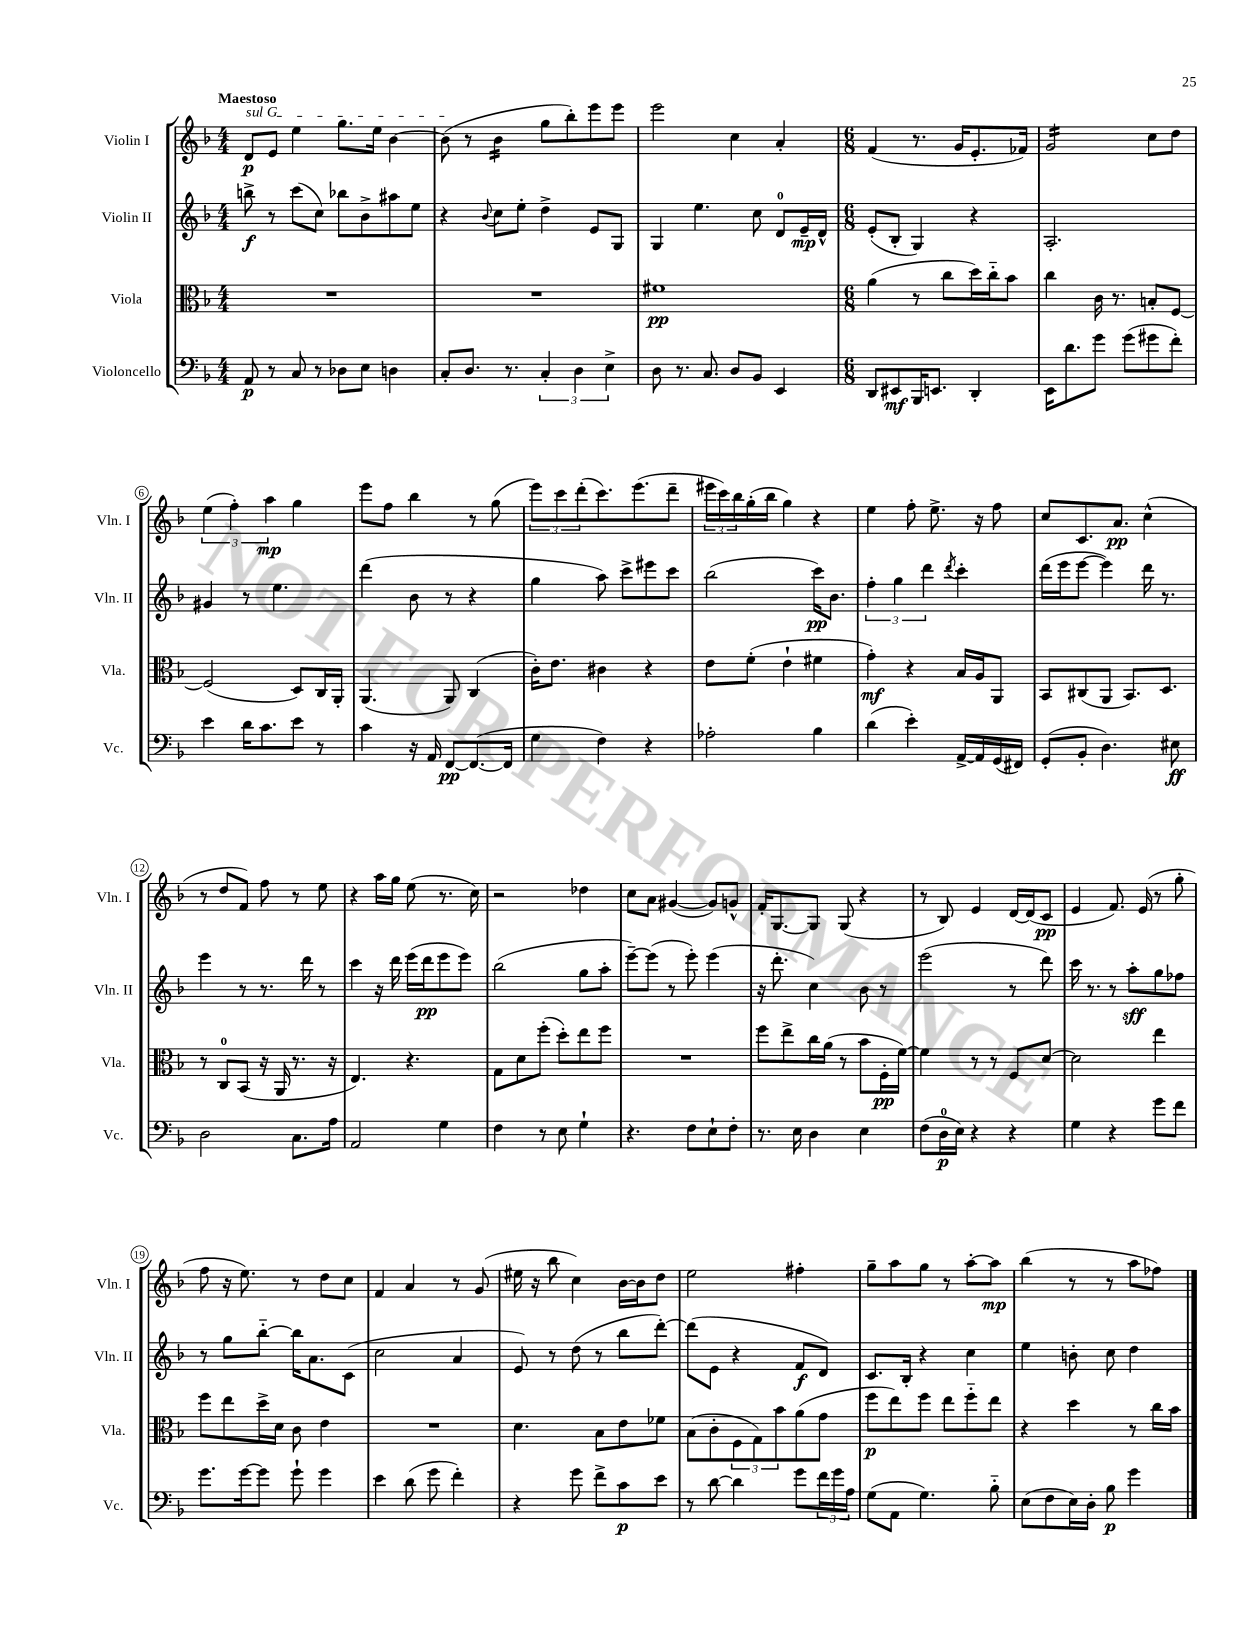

**kern	**dynam	**kern	**dynam	**kern	**dynam	**kern	**dynam
*part4	*part4	*part3	*part3	*part2	*part2	*part1	*part1
*staff4	*staff4	*staff3	*staff3	*staff2	*staff2	*staff1	*staff1
*I"Violoncello	*	*I"Viola	*	*I"Violin II	*	*I"Violin I	*
*I'Vc.	*	*I'Vla.	*	*I'Vln. II	*	*I'Vln. I	*
*clefF4	*	*clefC3	*	*clefG2	*	*clefG2	*
*k[b-]	*	*k[b-]	*	*k[b-]	*	*k[b-]	*
*M4/4	*	*M4/4	*	*M4/4	*	*M4/4	*
=1	=1	=1	=1	=1	=1	=1	=1
!	!	!	!	!	!	!LO:TX:a:B:t=Maestoso	!
!	!	!	!	!	!	!LO:TX:a:i:t=sul G	!
8AA/	p	1r	.	8bbn^\	f	8d/L	p
8r	.	.	.	8r	.	8e/J	.
8C/	.	.	.	(8ccc\L	.	4ee\	.
8r	.	.	.	8cc\J)	.	.	.
8D-X\L	.	.	.	8bb-X\L	.	8.gg\L	.
8E\J	.	.	.	8b-^\	.	.	.
.	.	.	.	.	.	16ee\Jk	.
4Dn\	.	.	.	8aa#X\	.	[4b-\	.
.	.	.	.	8ee\J	.	.	.
=2	=2	=2	=2	=2	=2	=2	=2
8C'/L	.	1r	.	4r	.	(8b-\]	.
8.D/J	.	.	.	.	.	8r	.
.	.	.	.	8qqb-/	.	.	.
*	*	*	*	*	*	*tremolo	*
.	.	.	.	8cc\L	.	16b-\LL	.
8.r	.	.	.	.	.	16b-\	.
.	.	.	.	8ee'\J	.	16b-\	.
.	.	.	.	.	.	16b-\JJ	.
*	*	*	*	*	*	*Xtremolo	*
6C'/	.	.	.	4dd^\	.	8gg\L	.
.	.	.	.	.	.	8bb-'\)	.
6D\	.	.	.	.	.	.	.
.	.	.	.	8e/L	.	8eee\	.
6E^\	.	.	.	.	.	.	.
.	.	.	.	8G/J	.	8eee\J	.
=3	=3	=3	=3	=3	=3	=3	=3
8D\	.	1f#X	pp	4G/	.	2eee\	.
8.r	.	.	.	.	.	.	.
.	.	.	.	4.ee\	.	.	.
8.C/	.	.	.	.	.	.	.
8D/L	.	.	.	.	.	4cc\	.
8BB-/J	.	.	.	8cc\	.	.	.
4EE/	.	.	.	8d/L	.	4a'/	.
.	.	.	.	16e~/L	mp	.	.
.	.	.	.	16d^^/JJ	.	.	.
=4	=4	=4	=4	=4	=4	=4	=4
*M6/8	*	*M6/8	*	*M6/8	*	*M6/8	*
8DD/L	.	(4a\	.	(8e'/L	.	(4f/	.
8EE#X/	mf	.	.	8B-'/J	.	.	.
16BBB-/K	.	8r	.	4G/)	.	8.r	.
8.EEn/J	.	.	.	.	.	.	.
.	.	8cc\L	.	.	.	.	.
.	.	.	.	.	.	16g/KL	.
4DD'/	.	16dd\L)	.	4r	.	8.e'/	.
.	.	16cc\J	.	.	.	.	.
.	.	8b-\J	.	.	.	.	.
.	.	.	.	.	.	16f-X/Jk)	.
=5	=5	=5	=5	=5	=5	=5	=5
*	*	*	*	*	*	*tremolo	*
16EE\KL	.	4cc\	.	2.A'/	.	16g/LL	.
8.d\	.	.	.	.	.	16g/	.
.	.	.	.	.	.	16g/	.
.	.	.	.	.	.	16g/	.
8g\J	.	16c\	.	.	.	16g/	.
.	.	8.r	.	.	.	16g/	.
(8g\L	.	.	.	.	.	16g/	.
.	.	.	.	.	.	16g/JJ	.
*	*	*	*	*	*	*Xtremolo	*
8g#X\	.	8Bn'/L	.	.	.	8cc\L	.
8f'\J)	.	[8F/J	.	.	.	8dd\J	.
!!LO:LB:g=z
=6	=6	=6	=6	=6	=6	=6	=6
4e\	.	(2F/]	.	4g#X/	.	(6ee\	.
.	.	.	.	.	.	6ff'\)	.
16d\KL	.	.	.	8r	.	.	.
8.c\	.	.	.	.	.	.	.
.	.	.	.	.	.	6aa\	mp
.	.	.	.	4.ee\	.	.	.
8e\J	.	8D/L)	.	.	.	4gg\	.
8r	.	16C/L	.	.	.	.	.
.	.	16AA'/JJ	.	.	.	.	.
=7	=7	=7	=7	=7	=7	=7	=7
4c\	.	(4.AA/	.	(4ddd\	.	8eee\L	.
.	.	.	.	.	.	8ff\J	.
16r	.	.	.	8b-\	.	4bb-\	.
16AA/	.	.	.	.	.	.	.
[8FF/L	pp	8AA/)	.	8r	.	.	.
(8.FF/_	.	(4C/	.	4r	.	8r	.
.	.	.	.	.	.	(8gg\	.
16FF/Jk]	.	.	.	.	.	.	.
=8	=8	=8	=8	=8	=8	=8	=8
4G\	.	16c'\KL)	.	4gg\	.	12eee\L)	.
.	.	8.e\J	.	.	.	.	.
.	.	.	.	.	.	12ccc\	.
.	.	.	.	.	.	(12ddd'\	.
4F\)	.	4c#X\	.	8aa\)	.	8.ccc\)	.
.	.	.	.	8ccc^\L	.	.	.
.	.	.	.	.	.	(8.eee\	.
4r	.	4r	.	8eee#X\	.	.	.
.	.	.	.	8ccc\J	.	8ddd~\J	.
=9	=9	=9	=9	=9	=9	=9	=9
2A-X'\	.	8e\L	.	(2bb-\	.	24eee#X\LL	.
.	.	.	.	.	.	24ccc\)	.
.	.	.	.	.	.	24bb-\	.
.	.	(8f'\J	.	.	.	(16gg'\	.
.	.	.	.	.	.	16bb-\JJ	.
.	.	4e`\	.	.	.	4gg\)	.
4B-\	.	4f#X\	.	16ccc\KL)	pp	4r	.
.	.	.	.	8.b-\J	.	.	.
=10	=10	=10	=10	=10	=10	=10	=10
(4d\	.	4g'\)	mf	6ff'\	.	4ee\	.
.	.	.	.	6gg\	.	.	.
4e'\)	.	4r	.	.	.	8ff'\	.
.	.	.	.	6ddd\	.	.	.
.	.	.	.	.	.	8.ee^\	.
.	.	.	.	8qddd/	.	.	.
[16AA^/LL	.	16B-/LL	.	4ccc'\	.	.	.
16AA/]	.	16A/J	.	.	.	16r	.
(16GG/	.	8AA/J	.	.	.	8ff\	.
16FF#X/JJ)	.	.	.	.	.	.	.
=11	=11	=11	=11	=11	=11	=11	=11
(8GG'/L	.	8BB-/L	.	(16ddd\LL	.	8cc/L	.
.	.	.	.	16eee\J	.	.	.
8BB-'/J	.	(8C#X/	.	[8eee\J	.	8.c/	.
4.D\)	.	8AA/J	.	4eee\])	.	.	.
.	.	.	.	.	.	8.a/J	pp
.	.	8.BB-/L)	.	.	.	.	.
.	.	.	.	16ddd\	.	(4cc^^\	.
.	.	8.D/J	.	8.r	.	.	.
8E#X\	ff	.	.	.	.	.	.
!!LO:LB:g=z
=12	=12	=12	=12	=12	=12	=12	=12
2D\	.	8r	.	4eee\	.	8r	.
.	.	8C/L	.	.	.	8dd/L	.
.	.	(8BB-/J	.	8r	.	8f/J)	.
.	.	16r	.	8.r	.	8ff\	.
.	.	16AA/	.	.	.	.	.
8.C\L	.	8.r	.	.	.	8r	.
.	.	.	.	16ddd\	.	.	.
.	.	.	.	8r	.	8ee\	.
16A\Jk	.	16r	.	.	.	.	.
=13	=13	=13	=13	=13	=13	=13	=13
2AA/	.	4.E/)	.	4ccc\	.	4r	.
.	.	.	.	16r	.	16aa\LL	.
.	.	.	.	16ddd\	.	16gg\JJ	.
.	.	4.r	.	(16eee\LL	.	(8ee\	.
.	.	.	.	16ddd\J	pp	.	.
4G\	.	.	.	8eee\	.	8.r	.
.	.	.	.	8eee\J)	.	.	.
.	.	.	.	.	.	16cc\)	.
=14	=14	=14	=14	=14	=14	=14	=14
4F\	.	8G\L	.	(2bb-\	.	2r	.
.	.	8d\	.	.	.	.	.
8r	.	(8ff'\J	.	.	.	.	.
8E\	.	8dd'\L)	.	.	.	.	.
4G`\	.	8ee\	.	8gg\L	.	4dd-X\	.
.	.	8ff\J	.	8aa'\J	.	.	.
=15	=15	=15	=15	=15	=15	=15	=15
4.r	.	2.r	.	[8eee~\L)	.	8cc\L	.
.	.	.	.	(8eee\J]	.	8a\J	.
.	.	.	.	8r	.	([4g#X/	.
8F\L	.	.	.	8eee'\)	.	.	.
8E`\	.	.	.	(4eee\	.	8g#/L])	.
8F'\J	.	.	.	.	.	8gn^^/J	.
=16	=16	=16	=16	=16	=16	=16	=16
8.r	.	8ff\L	.	16r	.	16f'/KL	.
.	.	.	.	8.ddd'\	.	[8.G/	.
.	.	8ee^\	.	.	.	.	.
16E\	.	.	.	.	.	.	.
4D\	.	16cc\L	.	4cc\)	.	8G/J]	.
.	.	(16a\JJ	.	.	.	.	.
.	.	8r	.	.	.	(8G/	.
4E\	.	8b-\L	.	8b-\	.	4r	.
.	.	16F'\L	pp	8r	.	.	.
.	.	[16f\JJ)	.	.	.	.	.
=17	=17	=17	=17	=17	=17	=17	=17
(8F\L	.	4f\]	.	(2eee\	.	8r	.
16D\L	p	.	.	.	.	8B-/)	.
16E\JJ)	.	.	.	.	.	.	.
4r	.	8r	.	.	.	4e/	.
.	.	8r	.	.	.	.	.
4r	.	8F/L	.	8r	.	[16d/LL	.
.	.	.	.	.	.	(16d/J]	.
.	.	[8d/J	.	8ddd\)	.	8c/J	pp
=18	=18	=18	=18	=18	=18	=18	=18
4G\	.	2d\]	.	16ccc\	.	4e/	.
.	.	.	.	8.r	.	.	.
4r	.	.	.	8r	.	8.f/)	.
.	.	.	.	8aa'\L	sff	.	.
.	.	.	.	.	.	(16e/	.
8g\L	.	4ee\	.	8gg\	.	8r	.
8f\J	.	.	.	8ff-X\J	.	8gg'\	.
!!LO:LB:g=z
=19	=19	=19	=19	=19	=19	=19	=19
8.g\L	.	8ff\L	.	8r	.	8ff\	.
.	.	8ee\	.	8gg\L	.	16r	.
[16g\k	.	.	.	.	.	8.ee\)	.
8g\J]	.	16dd^\L	.	[8bb-\J	.	.	.
.	.	16d\JJ	.	.	.	.	.
8g`\	.	8c\	.	16bb-\KL]	.	8r	.
.	.	.	.	8.a\	.	.	.
4g\	.	4e\	.	.	.	8dd\L	.
.	.	.	.	(8c\J	.	8cc\J	.
=20	=20	=20	=20	=20	=20	=20	=20
4e\	.	2.r	.	2cc\	.	4f/	.
(8d\	.	.	.	.	.	4a/	.
8g\	.	.	.	.	.	.	.
4f'\)	.	.	.	4a/	.	8r	.
.	.	.	.	.	.	(8g/	.
=21	=21	=21	=21	=21	=21	=21	=21
4r	.	4.d\	.	8e/)	.	16ee#X\	.
.	.	.	.	.	.	16r	.
.	.	.	.	8r	.	8bb-\	.
8g\	.	.	.	(8dd\	.	4cc\)	.
8f^\L	.	8B-\L	.	8r	.	.	.
8c\	p	8e\	.	8bb-\L	.	[16b-\LL	.
.	.	.	.	.	.	16b-\J]	.
8e\J	.	8f-X\J	.	[8ddd'\J)	.	8dd\J	.
=22	=22	=22	=22	=22	=22	=22	=22
8r	.	(8B-\L	.	(8ddd\L]	.	2ee\	.
[8d\	.	8c'\	.	8e\J	.	.	.
4d\]	.	12F\	.	4r	.	.	.
.	.	12G\)	.	.	.	.	.
.	.	12b-\	.	.	.	.	.
8g\L	.	(8a\	.	8f/L	f	4ff#X'\	.
24f\L	.	8g\J	.	8d/J)	.	.	.
24g\	.	.	.	.	.	.	.
24A\JJ	.	.	.	.	.	.	.
=23	=23	=23	=23	=23	=23	=23	=23
(8G\L	.	8ff\L	p	8.c/L	.	8gg~\L	.
8AA\J	.	8ee\)	.	.	.	8aa\	.
.	.	.	.	16B-'/Jk	.	.	.
4.G\)	.	8ff\J	.	4r	.	8gg\J	.
.	.	8ee\L	.	.	.	8r	.
.	.	8ff\	.	4cc\	.	[8aa'\L	.
8B-\	.	8ee\J	.	.	.	8aa\J]	mp
=24	=24	=24	=24	=24	=24	=24	=24
(8E\L	.	4r	.	4ee\	.	(4bb-\	.
8F\	.	.	.	.	.	.	.
16E\L)	.	4dd\	.	8bn'\	.	8r	.
16D'\JJ	.	.	.	.	.	.	.
8B-\	p	.	.	8cc\	.	8r	.
4g\	.	8r	.	4dd\	.	8aa\L	.
.	.	16cc\LL	.	.	.	8ff-X\J)	.
.	.	16b-\JJ	.	.	.	.	.
==	==	==	==	==	==	==	==
*-	*-	*-	*-	*-	*-	*-	*-
